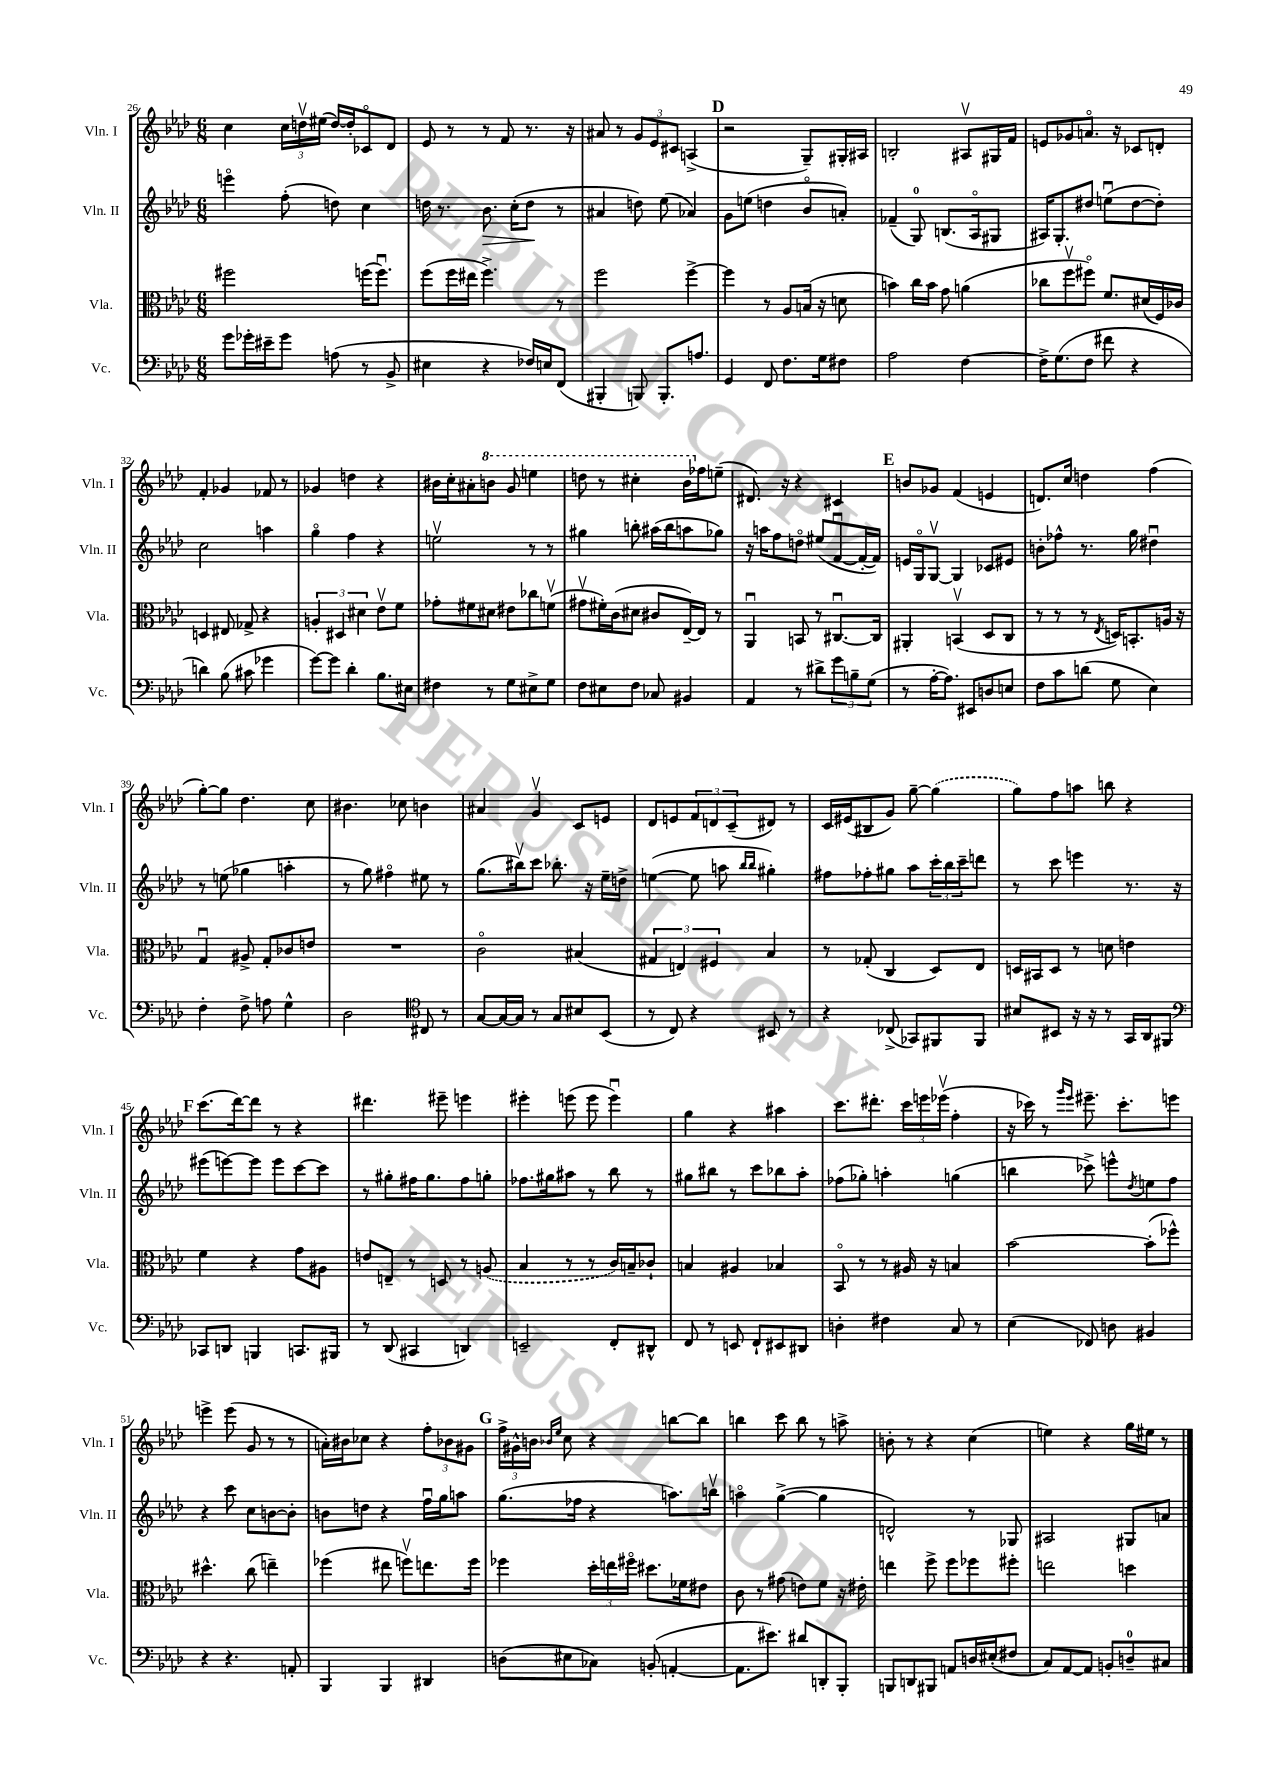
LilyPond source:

<<
\new StaffGroup <<
\new Staff = "s0" \with { instrumentName = "Vln. I" shortInstrumentName = "Vln. I" } {
    \clef treble \key aes \major \numericTimeSignature \time 6/8
    c''4 \tuplet 3/2 { c''16 d''16\upbow eis''16( } d''16~) d''16-. ces'8\flageolet des'8 |
    ees'8 r8 r8 f'8 r8. r16 |
    ais'8 r8 \tuplet 3/2 { g'8 ees'8 cis'8 } a4->( |
    \mark \markup { \bold "D" } r2 g8--) gis16-. ais16 |
    b2-. ais8\upbow gis16 f'16 |
    e'8 ges'8 a'8.\flageolet r16 ces'8 d'8-. |
    f'4-. ges'4 fes'8 r8 |
    ges'4 d''4 r4 |
    bis'16 c''16-. ais'8-. \ottava #1 b''8 g''8 e'''4 |
    d'''8 r8 cis'''4-. bes''16 \ottava #0 fes''16 e''8--( |
    dis'8.) r16 r4 cis'4 |
    \mark \markup { \bold "E" } b'8 ges'8 f'4( e'4 |
    d'8.) c''16 d''4 f''4( |
    g''8~-.) g''8 des''4. c''8 |
    bis'4. ces''8 b'4 |
    ais'4 g'4\upbow c'8 e'8 |
    des'8 e'8 \tuplet 3/2 { f'8 d'8 c'8--( } dis'8) r8 |
    c'16 eis'16( bis8 g'8) g''8~-- \once \slurDashed g''4( |
    g''8) f''8 a''8 b''8 r4 |
    \mark \markup { \bold "F" } c'''8.( des'''16~) des'''8 r8 r4 |
    dis'''4. eis'''8-- e'''4 |
    eis'''4-. e'''8( e'''8 e'''4\downbow) |
    g''4 r4 ais''4 |
    c'''8. dis'''8.-. \tuplet 3/2 { c'''16 e'''16 ees'''16\upbow( } f''4-. |
    r16 ces'''16) r8 \grace { g'''16 ees'''16 } eis'''8.-- ces'''8.-. e'''8 |
    e'''4-> e'''8( g'8 r8 r8 |
    a'16-.) bis'16 ces''8 r4 \tuplet 3/2 { f''8-. bes'8 gis'8 } |
    \mark \markup { \bold "G" } \tuplet 3/2 { f''16-> gis'16-^ b'16 } \grace { bes'16 ees''16 } c''8 r4 b''8~ b''8 |
    b''4 c'''8 b''8 r8 a''8-> |
    b'8-. r8 r4 c''4( |
    e''4) r4 g''16 eis''16 r8 \bar "|." |
}
\new Staff = "s1" \with { instrumentName = "Vln. II" shortInstrumentName = "Vln. II" } {
    \clef treble \key aes \major \numericTimeSignature \time 6/8
    e'''4\flageolet f''8-.( d''8) c''4 |
    d''16 r8. bes'8.\> c''16-.( d''8\! r8 |
    ais'4 d''8) ees''8( aes'4) |
    \mark \markup { \bold "D" } g'8 e''8( d''4 bes'8\flageolet a'8-.) |
    fes'4--( g8-0) b8.( aes16\flageolet gis8 |
    ais16) g8.-. dis''8 e''8\downbow( dis''8~ dis''8-.) |
    c''2 a''4 |
    g''4\flageolet f''4 r4 |
    e''2\upbow r8 r8 |
    gis''4 b''8-. ais''16( b''16 a''8 ges''8) |
    r16 a''16 f''8 d''8\flageolet eis''8( f'8~\downbow f'16~-. f'16) |
    \mark \markup { \bold "E" } e'16 g16\flageolet g8~\upbow g4 ces'8 eis'8 |
    b'8-. fes''8-^ r8. g''16 dis''4\downbow |
    r8 e''8( ges''4 a''4-. |
    r8 g''8) fis''4\flageolet eis''8 r8 |
    g''8.( bis''16\upbow) c'''8 bes''8.-. r16 ees''16-- d''16-> |
    e''4~( e''8 a''8 \grace { bes''16 bes''16 } gis''4-.) |
    fis''8 fes''8-. gis''8 aes''8 \tuplet 3/2 { c'''16-. bes''16 c'''16-- } d'''8 |
    r8 c'''8 e'''4 r8. r16 |
    \mark \markup { \bold "F" } eis'''8( e'''8~) e'''8 e'''8 c'''8~ c'''8 |
    r8 gis''8-. fis''16 gis''8. fis''8 g''8-. |
    fes''8. gis''16 ais''8 r8 bes''8 r8 |
    gis''8 bis''8 r8 c'''8 bes''8 aes''8-. |
    fes''8( ges''8-.) a''4-. g''4( |
    b''4 ces'''8->) e'''8-^ \acciaccatura { des''8 } e''8 f''8 |
    r4 c'''8 c''8 b'8~ b'8-. |
    b'8 d''8 r4 f''16\downbow g''16 a''8 |
    \mark \markup { \bold "G" } g''8.( fes''16 r4 a''8.) b''16\upbow |
    a''4\flageolet g''4~->( g''4 |
    d'2-^) r8 ges8 |
    ais2 gis8 a'8 \bar "|." |
}
\new Staff = "s2" \with { instrumentName = "Vla." shortInstrumentName = "Vla." } {
    \clef alto \key aes \major \numericTimeSignature \time 6/8
    fis''2 f''16( f''8.\downbow) |
    f''8( f''16 eis''16 f''4.->) r8 |
    f''2 f''4~-> |
    \mark \markup { \bold "D" } f''4 r8 aes8 b16( r16 d'8 |
    b'4) c''16 b'16 g'8 a'4( |
    ces''8 f''8\upbow fis''8\flageolet) f'8. dis'16( f16) ces'16 |
    d4 eis8 ges8-> r4 |
    \tuplet 3/2 { a4-. dis4 dis'4 } ees'8\upbow f'8 |
    ges'8-. fis'8 dis'8 eis'8 ces''8 f'8\upbow( |
    gis'8\upbow fis'16-.) c'16( dis'8 cis'8 ees16~--) ees16 r8 |
    aes,4\downbow b,8 r8 cis8.~\downbow cis16 |
    \mark \markup { \bold "E" } ais,4-. b,4\upbow( des8 c8 |
    r8 r8 r8 \acciaccatura { ees8 } d16) b,8.-. a16 r16 |
    g4\downbow ais8-> g8-. ces'8 e'8 |
    R2. |
    c'2\flageolet bis4( |
    \tuplet 3/2 { gis4 e4) fis4 } bes4 |
    r8 ges8-.( c4 des8) ees8 |
    d16 bis,16 d8 r8 d'8 e'4 |
    \mark \markup { \bold "F" } f'4 r4 g'8 ais8 |
    e'8 e8-- r8 d8 r8 \once \slurDashed a8( |
    bes4 r8 r8 c'16) b16-- ces'8-! |
    b4 ais4 bes4 |
    bes,8\flageolet r8 r8 ais16 r16 b4 |
    bes'2~ bes'8-.( fes''8-^) |
    dis''4.-^ c''8( e''4--) |
    fes''4( eis''8 f''8\upbow) e''8. f''16 |
    \mark \markup { \bold "G" } fes''4 \tuplet 3/2 { des''16-. e''16 fis''16\flageolet } dis''8. fes'16 eis'8 |
    c'8 r8 gis'8( e'8) f'8 r16 eis'16-. |
    e''4 f''8-> f''8 fes''8 fis''8-. |
    e''2 d''4 \bar "|." |
}
\new Staff = "s3" \with { instrumentName = "Vc." shortInstrumentName = "Vc." } {
    \clef bass \key aes \major \numericTimeSignature \time 6/8
    g'8 ges'16-. eis'16-- ges'8 a8( r8 bes,8-> |
    eis4 r4 fes16) e16 f,8( |
    bis,,4-. b,,8) b,,8.-. a8. |
    \mark \markup { \bold "D" } g,4 f,8 f8. g16 fis8 |
    aes2 f4~ |
    f16-> g8.( f8 fis'8 r4 |
    d'4) bes8( cis'8 ges'4 |
    g'8~) g'8 des'4-. bes8. eis16 |
    fis4 r8 g8 eis8-> g8 |
    f8 eis8 f8 ces8 bis,4 |
    aes,4 r8 dis'8-> \tuplet 3/2 { g'8 b8-- g8( } |
    \mark \markup { \bold "E" } r8 aes16~-. aes8.) eis,8 d8 e8 |
    f8 c'8 d'8( g8 ees4) |
    f4-. f8-> a8 g4-^ |
    des2 \clef tenor cis8 r8 |
    g8~ g16~ g16 r8 g8 bis8 bes,8( |
    r8 c8) r4 bis,8 r8 |
    r4 ces8->( ges,8) fis,8 fis,8 |
    bis8 bis,8 r16 r16 r8 g,16 aes,16 fis,8 |
    \mark \markup { \bold "F" } \clef bass ces,8 d,8 b,,4 c,8. bis,,16 |
    r8 des,8( cis,4 d,4) |
    e,2-- f,8-. dis,8-^ |
    f,8 r8 e,8 f,8-! eis,8 dis,8 |
    d4-. fis4 c8 r8 |
    ees4( fes,8) d8 bis,4 |
    r4 r4. a,8-. |
    bes,,4 bes,,4 dis,4 |
    \mark \markup { \bold "G" } d8( eis8 ces8) b,8-.( a,4~-. |
    a,8. eis'8.) dis'8 d,8-. bes,,8-. |
    b,,8 d,8 bis,,8 a,8 d16 eis16-.( fis8 |
    c8) aes,8~ aes,8 b,8-. d8-0-- cis8 \bar "|." |
}
>>
>>
\layout { \context { \Score currentBarNumber = #26 } }
